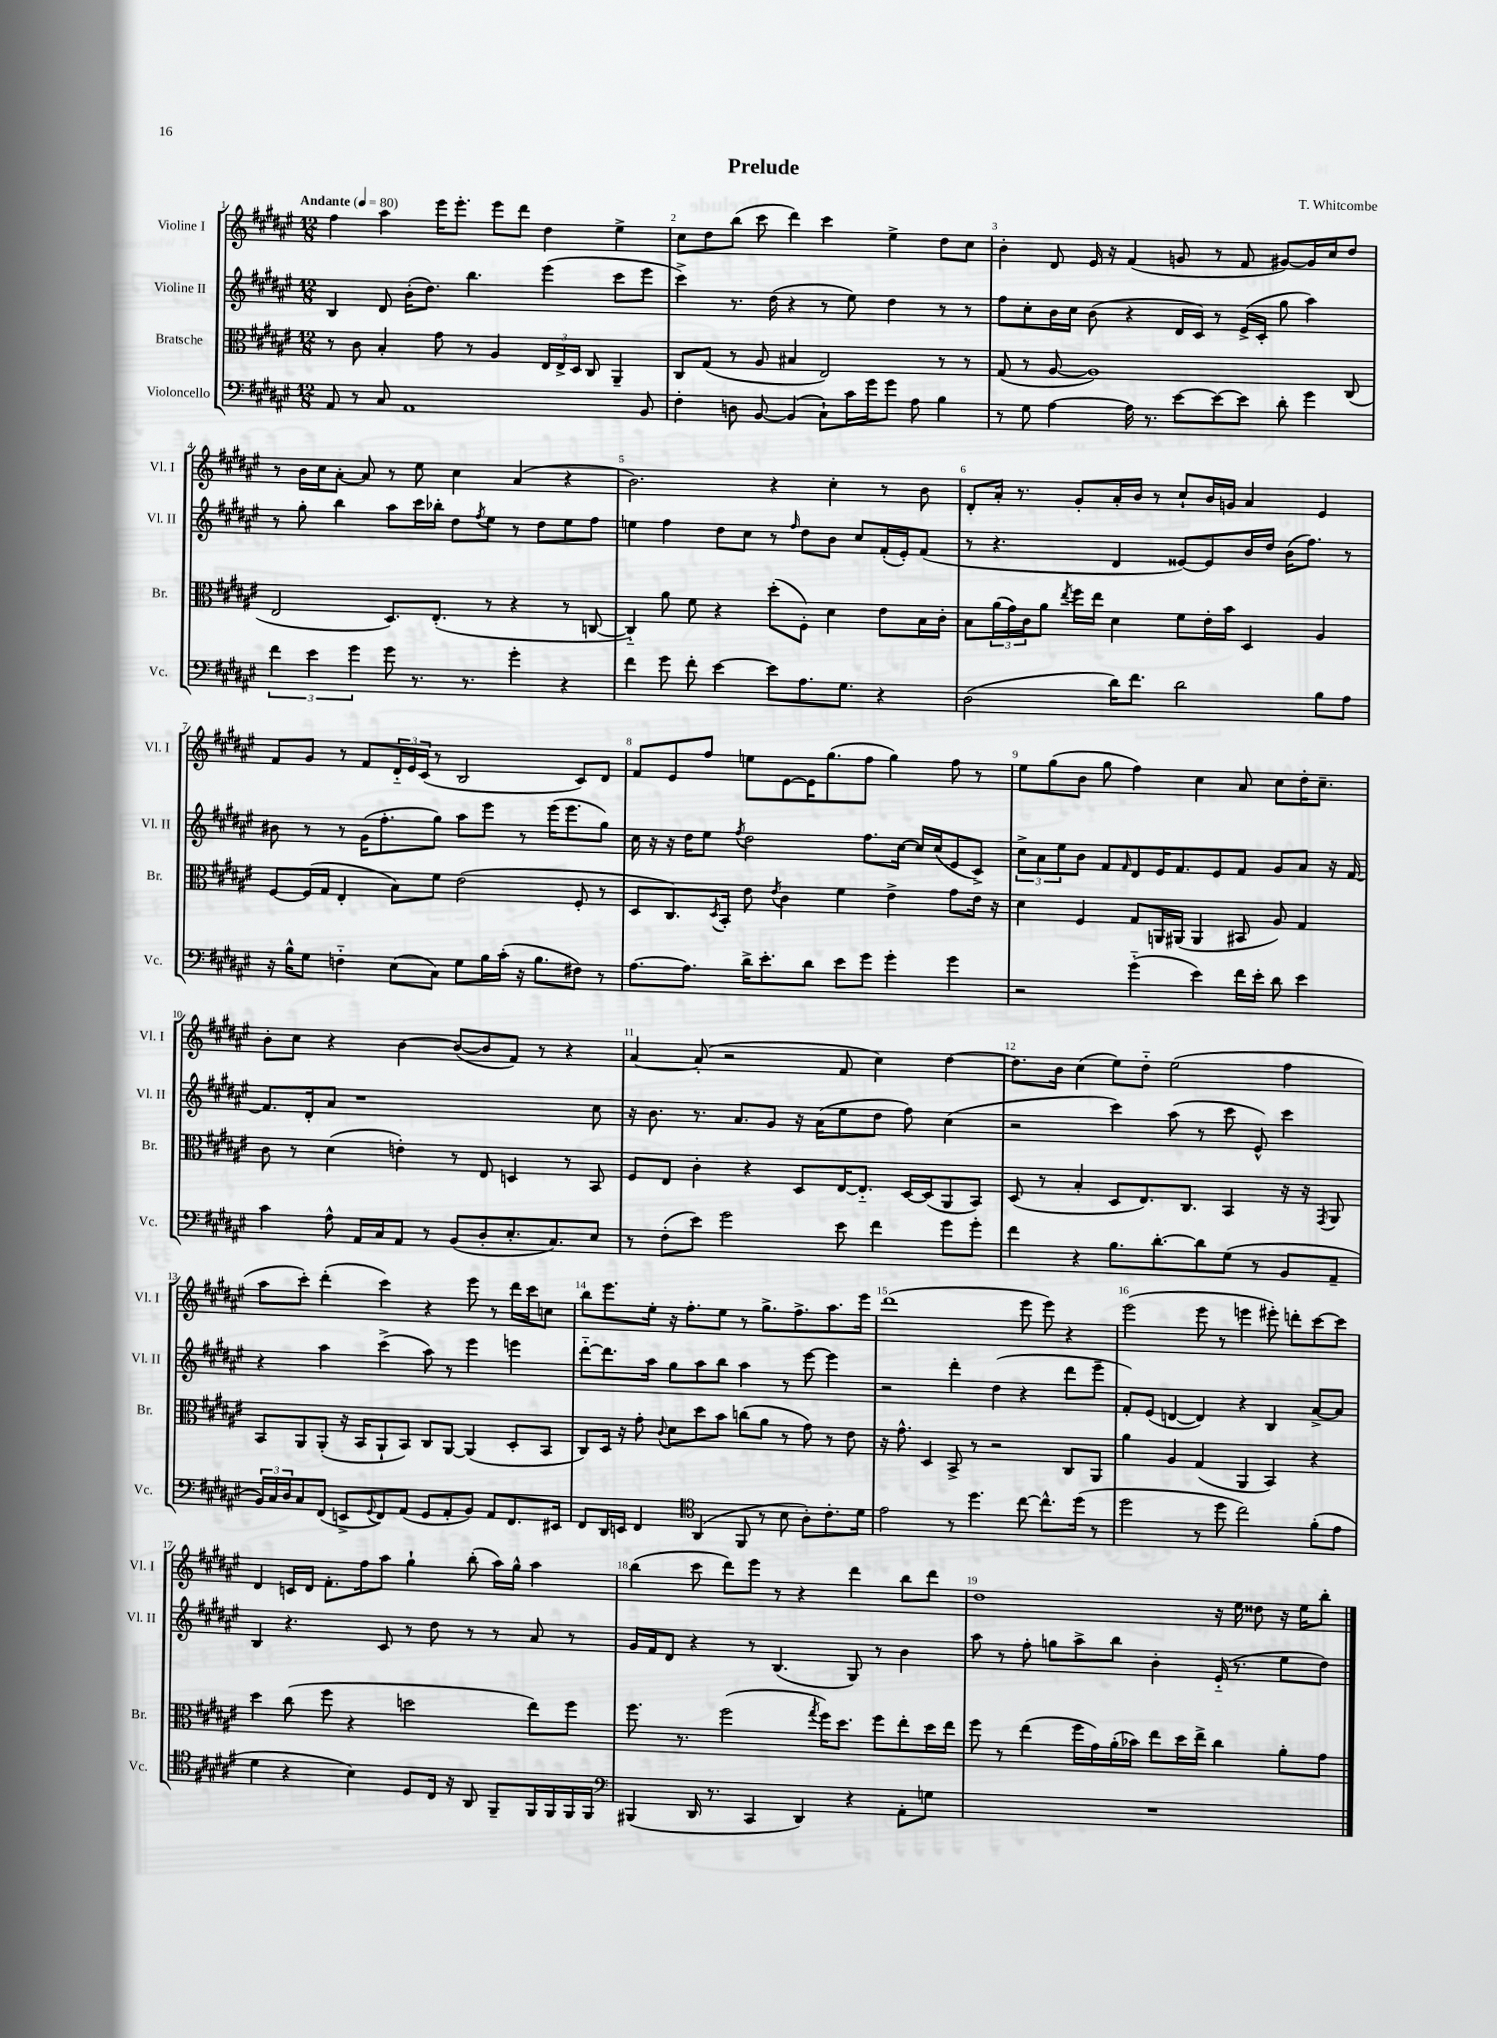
\header { title = "Prelude" composer = "T. Whitcombe" }
<<
\new StaffGroup <<
\new Staff = "s0" \with { instrumentName = "Violine I" shortInstrumentName = "Vl. I" } {
    \clef treble \key fis \major \numericTimeSignature \time 12/8 \tempo "Andante" 4 = 80
    fis''4 ais''4 eis'''16 eis'''8.-. eis'''8 dis'''8 dis''4 eis''4-> |
    cis''8 dis''8 b''8( cis'''8 dis'''4) cis'''4 eis''4-> dis''8 cis''8 |
    b'4-. dis'8 eis'16 r16 fis'4( g'8 r8 fis'8 gis'8~) gis'16 cis''16 dis''8 |
    r8 b'16 cis''16 ais'8~-. ais'8 r8 eis''8 cis''4 ais'4( r4 |
    b'2.) r4 cis''4-. r8 b'8 |
    dis'8-. ais'16-. r8. gis'8-. ais'16-. b'16 r8 cis''8-! b'16 g'16 ais'4 eis'4 |
    fis'8 gis'8 r8 fis'8 \tuplet 3/2 { dis'16-_ eis'16 cis'16( } r8 b2 cis'8) dis'8 |
    fis'8 eis'8 fis''8 e''8 eis'8~ eis'16 gis''8.( fis''8 gis''4) fis''8 r8 |
    eis''8 gis''8( b'8 gis''8 fis''4) cis''4 ais'8 cis''8 dis''16-. cis''8.-- |
    b'8-. cis''8 r4 b'4~ b'8~( b'8 fis'8) r8 r4 |
    ais'4~ ais'8-.( r2 fis'8 cis''4) dis''4~ |
    dis''8. b'16 cis''4( eis''8) dis''8-_ eis''2( fis''4 |
    ais''8 cis'''8-.) dis'''4-.( cis'''4) r4 eis'''8 r8 dis'''16 cis'''16 c''8 |
    b''8 eis'''8. eis''16-. r16 fis''8.-. eis''8 r8 gis''8.-> fis''8.-> ais''8. eis'''16 |
    dis'''1( eis'''8 eis'''8) r4 |
    eis'''2( eis'''8 r8 e'''4 eis'''8-.) d'''8-. cis'''8~ cis'''8 |
    dis'4 c'16 dis'16 fis'8.-. fis''16 ais''8 gis''4-! b''8-.( ais''16) gis''16-^ ais''4 |
    b''4( cis'''8 dis'''8) eis'''8 r8 r4 dis'''4 b''8 dis'''8 |
    dis''1 r16 eis''16 disis''8 r16 eis''16 b''8-. \bar "|." |
}
\new Staff = "s1" \with { instrumentName = "Violine II" shortInstrumentName = "Vl. II" } {
    \clef treble \key fis \major \numericTimeSignature \time 12/8
    b4 dis'8 b'16-.( dis''8.) b''4. eis'''4( cis'''8 eis'''8 |
    cis'''4->) r8. dis''16( r4 r8 eis''8) dis''4 r8 r8 |
    fis''8 cis''8-. b'16 cis''16 b'8( r4 dis'16 cis'16) r8 eis'16->( cis'16-. gis''8 ais''4) |
    r8 gis''8-. b''4 ais''8 cis'''16 bes''16-. dis''8 \acciaccatura { fis''8 } eis''8 r8 dis''8 eis''8 fis''8 |
    e''4 fis''4 dis''8 cis''8 r8 \grace { fis''16 } dis''8 b'8 cis''8 fis'16-.( eis'16-.) fis'8( |
    r8 r4. dis'4 eisis'8~) eisis'8 b'16 dis''16 b'16( fis''8.) r8 |
    bis'8 r8 r8 gis'16( fis''8.-. gis''8) ais''8 eis'''8 r8 eis'''16( eis'''8. gis''8) |
    cis''16 r16 r16 dis''16 eis''8 \acciaccatura { fis''8 } dis''2 fis''8. cis''16~ cis''16 cis''16( eis'8 cis'8->) |
    \tuplet 3/2 { cis''8-> ais'8 eis''8 } b'8 fis'8 \grace { fis'16 } dis'8 eis'16 fis'8. eis'8 fis'8 gis'8 ais'8 r16 fis'16~ |
    fis'8. dis'16-. ais'8 r1 cis''8 |
    r16 b'8. r8. ais'8. gis'8 r16 ais'16( eis''8 dis''8 fis''8) cis''4( |
    r2 cis'''4) ais''8( r8 cis'''8 eis'8-^) cis'''4 |
    r4 ais''4 cis'''4->( ais''8) r8 eis'''4 e'''4 |
    dis'''8~-_ dis'''8. ais''16 gis''8 ais''8 b''8 ais''4 r8 eis'''8~ eis'''4 |
    r2 dis'''4-. dis''4( r4 dis'''8 eis'''8-- |
    fis'8-.) eis'8( d'4~ d'4) r4 b4 ais'8~-> ais'8 |
    b4 r4. cis'8 r8 dis''8 r8 r8 ais'8 r8 |
    gis'16 fis'16 dis'8 r4 r8 b4.( gis8) r8 b'4 |
    ais''8 r8 fis''8-. g''8 ais''8-> b''8 b'4-. eis'16-_( r8. eis''8 dis''8) \bar "|." |
}
\new Staff = "s2" \with { instrumentName = "Bratsche" shortInstrumentName = "Br." } {
    \clef alto \key fis \major \numericTimeSignature \time 12/8
    r8 cis'8 b4-. gis'8 r8 ais4 \tuplet 3/2 { eis16 eis16-> dis16 } cis8 ais,4-- |
    cis8 gis8( r8 ais8 bis4 eis2) r8 r8 |
    gis8( r8 ais8~ ais1) cis8( |
    eis2 dis8.) eis8.-.( r8 r4 r8 c8~ |
    c4-_) ais'8 fis'8 r4 dis''8-.( fis8-.) dis'4 eis'8 b16 cis'16-. |
    b8 \tuplet 3/2 { ais'16( gis'16) cis'16 } ais'8 \acciaccatura { eis''8 } fis''16 eis''16 dis'4 fis'8 eis'16-. b'16 dis4 ais4 |
    fis8~ fis16( gis16 eis4-. b8) fis'8 eis'2( fis8-. r8 |
    dis8 cis8.) \acciaccatura { dis8 } b,16-. eis'8 \acciaccatura { eis'8 } cis'4 fis'4 eis'4-> gis'8 eis'16 r16 |
    dis'4 fis4 gis8 a,16 ais,16( ais,4 bis,8 ais8) gis4 |
    cis'8 r8 dis'4( e'4-.) r8 eis8 d4 r8 b,8 |
    fis8 eis8 cis'4-. r4 dis8 eis16~ eis8.-_ dis16~ dis16( ais,8 b,8) |
    dis8( r8 b4-. dis8 eis8.) cis8. b,4 r16 r16 \acciaccatura { gis,8 } ais,8 |
    b,8 ais,8 ais,8-.( r16 b,16 ais,8-! b,8) cis8 ais,8~ ais,4( dis8-. b,8 |
    cis8) dis16 r16 gis'8-. \appoggiatura { cis'8 } dis'8 dis''8 b'8 c''8( ais'8 r8 gis'8) r8 eis'8 |
    r16 gis'8.-^ dis4 b,8-> r8 r2 cis8 ais,8 |
    ais'4 ais4 gis4( ais,4 b,4) r4 |
    dis''4 cis''8( fis''8 r4 d''2 eis''8) fis''8 |
    fis''8. r8. fis''2( \acciaccatura { gis''8 } fis''16) dis''8. fis''8 eis''8-. dis''16 eis''16 |
    fis''8 r8 eis''4( fis''16 gis'16) ais'16-.( bes'16) eis''8 dis''16 eis''16-> cis''4 ais'8-. gis'8 \bar "|." |
}
\new Staff = "s3" \with { instrumentName = "Violoncello" shortInstrumentName = "Vc." } {
    \clef bass \key fis \major \numericTimeSignature \time 12/8
    ais,8 r8 cis8 ais,1 b,8 |
    fis4-. d8 b,8~ b,4( cis8-!) cis'16 gis'16 gis'8 ais8 b4 |
    r8 gis8 ais4~ ais16 r8. eis'8~ eis'8~ eis'8 dis'8-. gis'4 |
    \tuplet 3/2 { fis'4 eis'4 gis'4 } gis'8 r8. r8. gis'4-. r4 |
    fis'4 gis'8 fis'8-. eis'4~ eis'8 ais8. gis8. r4 |
    dis2( dis'16) fis'8. dis'2 b8 ais8 |
    r16 b16-^ gis8 f4-_ eis8( cis8) gis8 b16 cis'16-.( r16 b8. fis8) r8 |
    ais8.~ ais8. dis'16-> eis'8.-. dis'8 eis'8 gis'8 gis'4-. gis'4 |
    r2 gis'4-_( eis'4) fis'16 eis'16-. dis'8 eis'4 |
    cis'4 ais8-^ ais,16 cis16 ais,8 r8 b,8( dis8-. eis8.-. cis8.) eis8 |
    r8 fis8-.( eis'8) gis'2 eis'8 fis'4 gis'8 gis'8-. |
    fis'4 r4 b8. dis'8.~-. dis'8 gis8( r8 b,8 ais,8-- |
    \tuplet 3/2 { b,16) cis16 dis16 } cis8 fis,8( e,8-> \appoggiatura { gis,8 } fis,8) ais,8( gis,8 ais,8-. b,8) ais,8 fis,8. eis,16 |
    fis,8 dis,16 e,16 fis,4 \clef tenor ais,4( fis,8 r8 b8 ais8-.) cis'8.-. dis'16 |
    eis'2 r8 dis''4. cis''8~ cis''8.-^ dis''16( r8 |
    dis''2 r8 dis''8 cis''2) fis'8-.( eis'8 |
    dis'4 r4 b4) dis8 cis16 r16 ais,8 fis,8-- fis,16 fis,16 fis,16 fis,16 |
    \clef bass bis,,4( dis,16 r8. cis,4 dis,4) r4 ais,8-. g8 |
    R1. \bar "|." |
}
>>
>>
\layout { \context { \Score \override BarNumber.break-visibility = ##(#f #t #t) barNumberVisibility = #all-bar-numbers-visible } }
